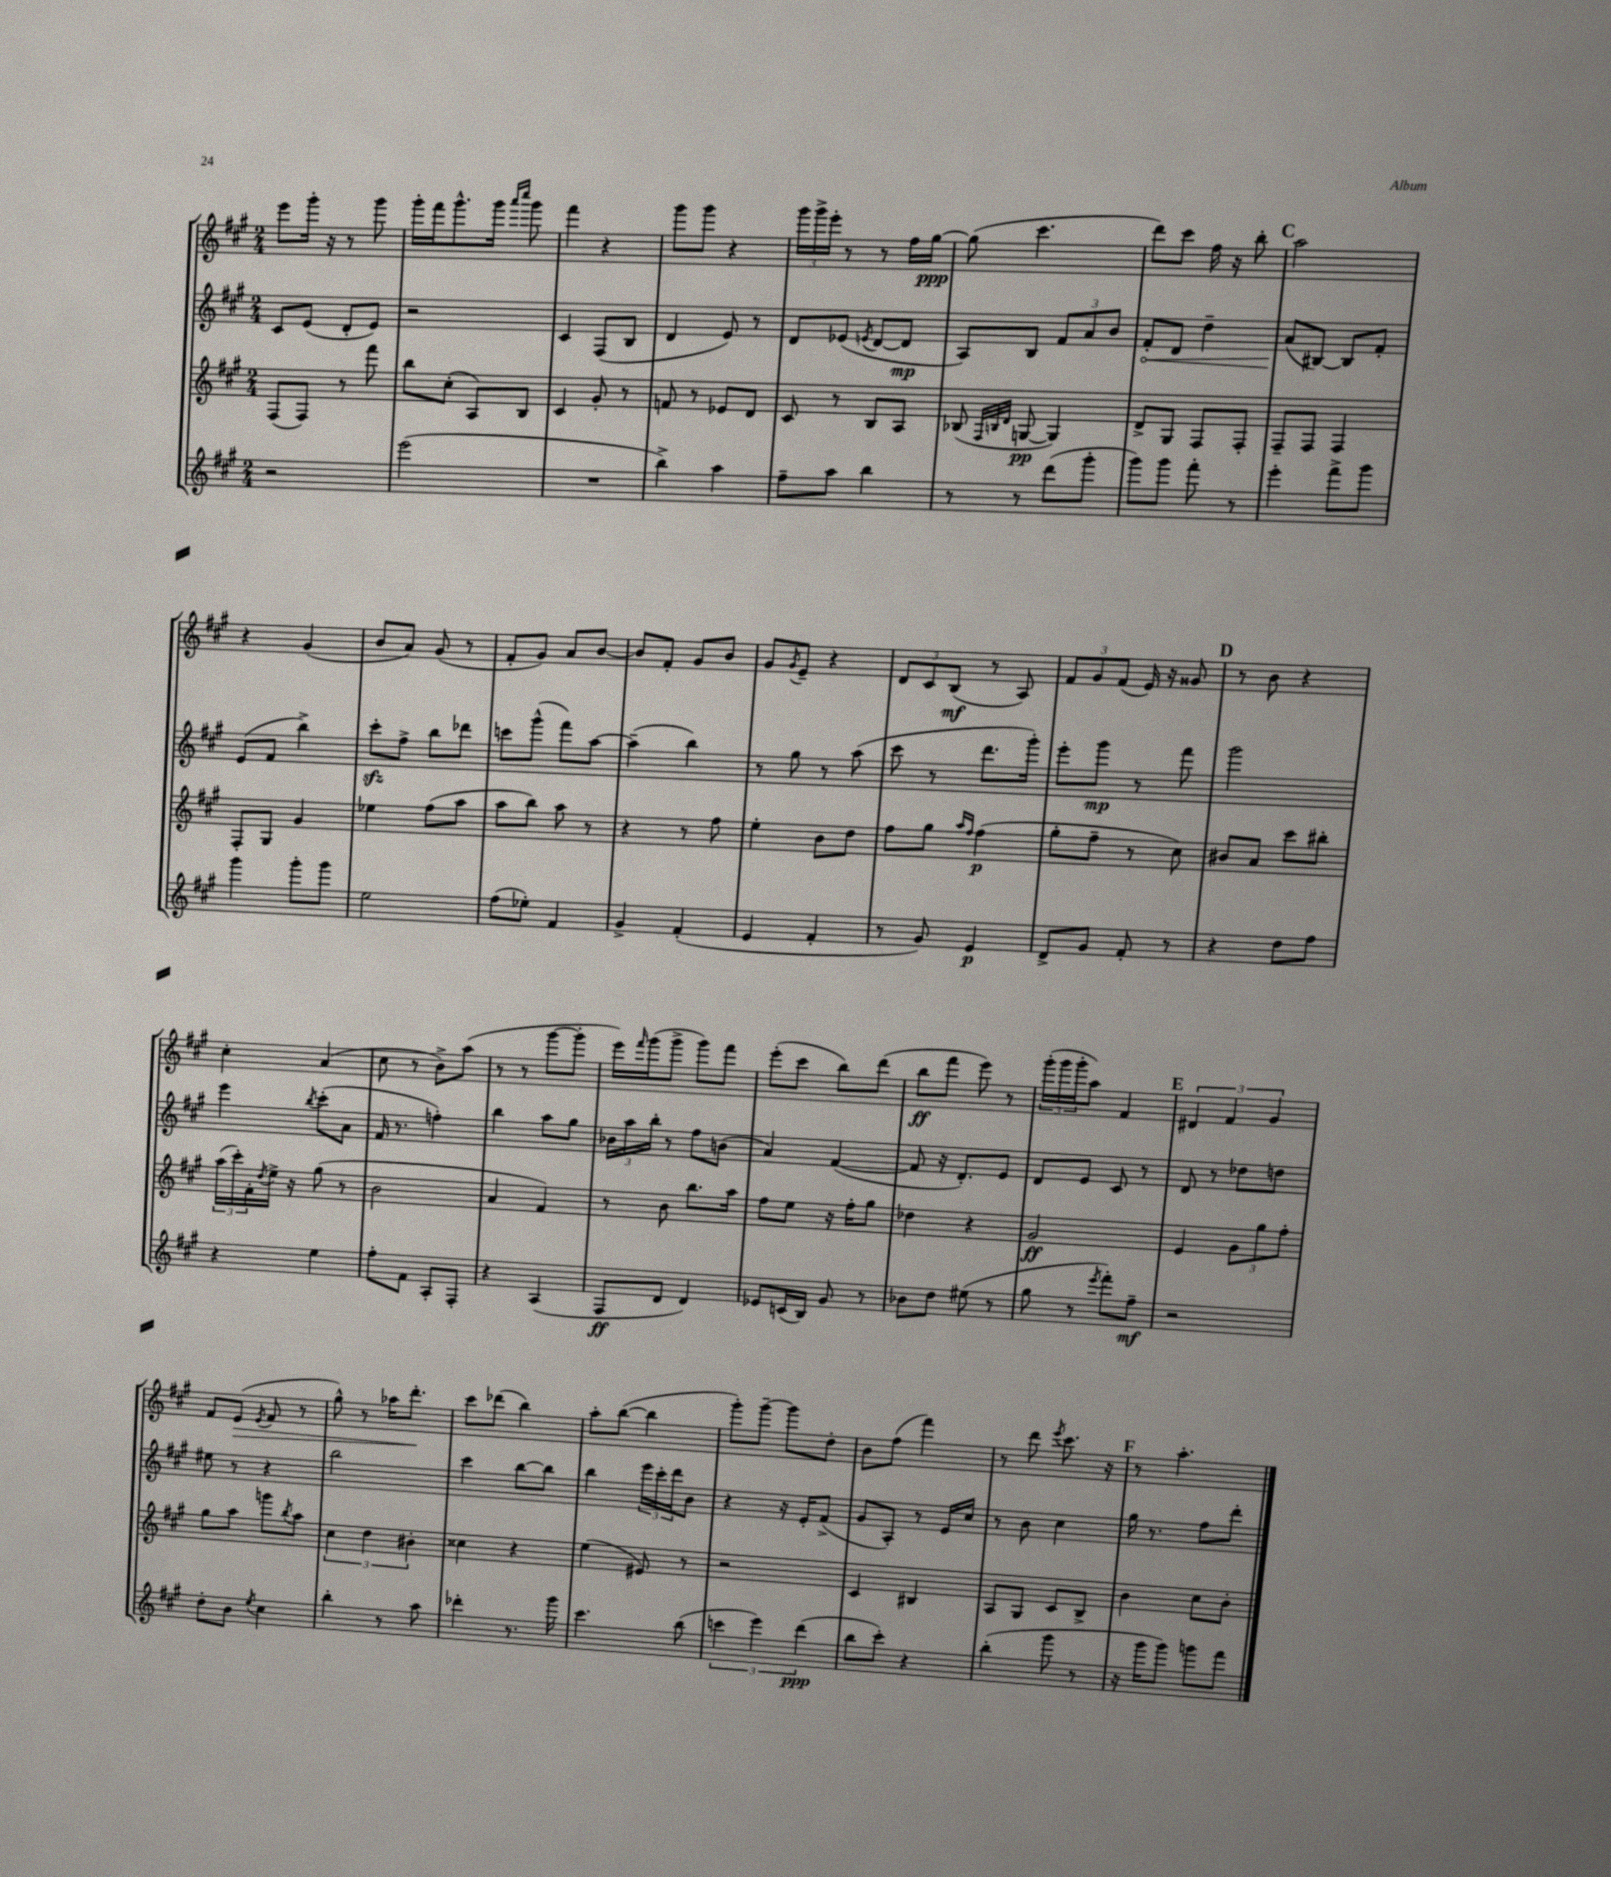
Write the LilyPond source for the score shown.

<<
\new StaffGroup <<
\new Staff = "s0" {
    \clef treble \key a \major \numericTimeSignature \time 2/4
    e'''8 gis'''16-. r16 r8 gis'''8 |
    gis'''16-. fis'''16 gis'''8.-^ gis'''16 \grace { a'''16 cis''''16 } gis'''8 |
    fis'''4 r4 |
    gis'''8 gis'''8 r4 |
    \tuplet 3/2 { gis'''16 gis'''16-> e'''16-. } r8 r8 fis''16 gis''16~\ppp |
    gis''8( cis'''4. |
    d'''8) cis'''8 fis''16 r16 b''8-. |
    \mark \markup { \bold "C" } a''2 |
    r4 gis'4( |
    b'8 a'8) gis'8( r8 |
    fis'8-. gis'8) a'8 b'8~ |
    b'8 fis'8-. gis'8 b'8 |
    gis'8 \acciaccatura { gis'8 } e'8-- r4 |
    \tuplet 3/2 { d'8 cis'8 b8\mf( } r8 a8) |
    \tuplet 3/2 { fis'8 gis'8 fis'8( } e'16) r16 gisis'8 |
    \mark \markup { \bold "D" } r8 b'8 r4 |
    cis''4-. a'4( |
    cis''8 r8 b'8->) a''8( |
    r8 r8 gis'''8~ gis'''8-. |
    e'''16) \grace { fis'''16 } gis'''16( gis'''8-> gis'''8) fis'''8 |
    e'''8-.( cis'''8 b''8) d'''8( |
    b''8\ff fis'''8 e'''8) r8 |
    \tuplet 3/2 { gis'''16-.( gis'''16 gis'''16-. } a''8) fis'4 |
    \mark \markup { \bold "E" } \tuplet 3/2 { dis'4 fis'4 gis'4 } |
    fis'8 e'8\>( \acciaccatura { e'8 } fis'8 r8 |
    gis''8-^) r8 aes''16 d'''8.-.\! |
    cis'''8 des'''8( b''4) |
    a''8-. b''8~( b''4 |
    gis'''8-.) gis'''8~-- gis'''8 d''8-. |
    b'8 fis''8( fis'''4) |
    r8 d'''8 \acciaccatura { e'''8 } cis'''8. r16 |
    \mark \markup { \bold "F" } r8 a''4.-. \bar "|." |
}
\new Staff = "s1" {
    \clef treble \key a \major \numericTimeSignature \time 2/4
    cis'8 e'8( d'8-. e'8) |
    r2 |
    cis'4 fis8( b8 |
    d'4 e'8) r8 |
    d'8 ees'8( \acciaccatura { e'8 } d'8~ d'8\mp |
    a8) b8 \tuplet 3/2 { fis'8 a'8 b'8 } |
    \once \override Hairpin.circled-tip = ##t fis'8-.\< d'8 d''4-- |
    \mark \markup { \bold "C" } a'8\!( bis8~) bis8 fis'8-. |
    e'8( fis'8 b''4->) |
    cis'''8-.\sfz fis''8-> b''8 des'''8 |
    c'''8 gis'''8-^( fis'''8) a''8~ |
    a''4--( b''4) |
    r8 gis''8 r8 a''8( |
    cis'''8 r8 d'''8. gis'''16-.) |
    e'''8-. gis'''8\mp r8 fis'''8 |
    \mark \markup { \bold "D" } gis'''2 |
    e'''4 \acciaccatura { b''8 } cis'''8-.( a'8 |
    fis'16 r8. f''4-.) |
    b''4 a''8 gis''8 |
    \tuplet 3/2 { bes'16 a''16 b''16-. } r8 fis''8 b'8( |
    a'4) fis'4~( |
    fis'8 r16 d'8.-.) e'8 |
    d'8 e'8 cis'8 r8 |
    \mark \markup { \bold "E" } d'8 r8 des''8 d''8 |
    eis''8 r8 r4 |
    b''2 |
    cis'''4 b''8~ b''8 |
    b''4 \tuplet 3/2 { e'''16 cis'''16-. d'''16 } b'8 |
    r4 r16 e'16-. fis'8->( |
    gis'8 a8-.) r8 e'16 cis''16 |
    r8 b'8 cis''4 |
    \mark \markup { \bold "F" } gis''16 r8. fis''8 d'''8-. \bar "|." |
}
\new Staff = "s2" {
    \clef treble \key a \major \numericTimeSignature \time 2/4
    fis8( fis8) r8 fis'''8 |
    b''8 cis''8-.( a8) b8 |
    cis'4 gis'8-. r8 |
    f'8 r8 ees'8 d'8 |
    cis'8 r8 b8 a8 |
    bes8( \grace { fis32 b32 d'32 } g8~\pp g4) |
    d'8-> gis8 fis8 fis8-. |
    \mark \markup { \bold "C" } fis8-- fis8 fis4 |
    fis8-. gis8 gis'4 |
    ees''4 fis''8( a''8 |
    a''8 b''8) a''8 r8 |
    r4 r8 fis''8 |
    e''4-. b'8 d''8 |
    fis''8 gis''8 \grace { a''16 fis''16 } fis''4\p( |
    gis''8-. fis''8-- r8 cis''8) |
    \mark \markup { \bold "D" } bis'8 a'8 cis'''8 bis''8-. |
    \tuplet 3/2 { a''16( cis'''16-.) fis'16-. } \acciaccatura { d''8 } e''16-> r16 gis''8( r8 |
    b'2 |
    a'4 fis'4) |
    r8 b'8 b''8. a''16 |
    fis''8 e''8 r16 fis''16-. gis''8 |
    des''4 r4 |
    gis'2\ff |
    \mark \markup { \bold "E" } e'4 \tuplet 3/2 { gis'8 gis''8 fis''8-. } |
    gis''8 a''8 g'''8 \acciaccatura { b''8 } a''8 |
    \tuplet 3/2 { cis''4 d''4 bis'4-. } |
    cisis''4 r4 |
    e''4( eis'8) r8 |
    r2 |
    cis'4 bis4 |
    a8 gis8 cis'8 b8-> |
    \mark \markup { \bold "F" } b'4 cis''8 b'8-. \bar "|." |
}
\new Staff = "s3" {
    \clef treble \key a \major \numericTimeSignature \time 2/4
    r2 |
    e'''2( |
    R2 |
    b''4->) a''4 |
    fis''8-- a''8 b''4 |
    r8 r8 d'''8( gis'''8-. |
    gis'''8) gis'''8 fis'''8-. r8 |
    \mark \markup { \bold "C" } e'''4-. fis'''8-> gis'''8 |
    gis'''4 gis'''8-. gis'''8 |
    e''2 |
    fis''8( ees''8-.) fis'4 |
    gis'4-> fis'4-.( |
    e'4 fis'4-. |
    r8 gis'8) e'4\p |
    d'8-> gis'8 fis'8-. r8 |
    \mark \markup { \bold "D" } r4 d''8 fis''8 |
    r4 e''4 |
    fis''8-. fis'8 a8-. fis8-. |
    r4 a4( |
    fis8\ff d'8 d'4) |
    ees'8 c'16( b16) gis'8 r8 |
    bes'8 d''8 eis''8( r8 |
    gis''8 r8 \acciaccatura { e'''8 } fis'''8-.) fis''8--\mf |
    \mark \markup { \bold "E" } r2 |
    d''8-. b'8 \acciaccatura { e''8 } cis''4 |
    b''4-. r8 a''8 |
    des'''4-. r8. gis'''16 |
    cis'''4. b''8( |
    \tuplet 3/2 { c'''4 e'''4) d'''4\ppp( } |
    b''8 cis'''8-.) r4 |
    b''4-.( gis'''8 r8 |
    \mark \markup { \bold "F" } r16 gis'''16 gis'''8) g'''8 fis'''8 \bar "|." |
}
>>
>>
\layout { \context { \Score \remove "Bar_number_engraver" } }
